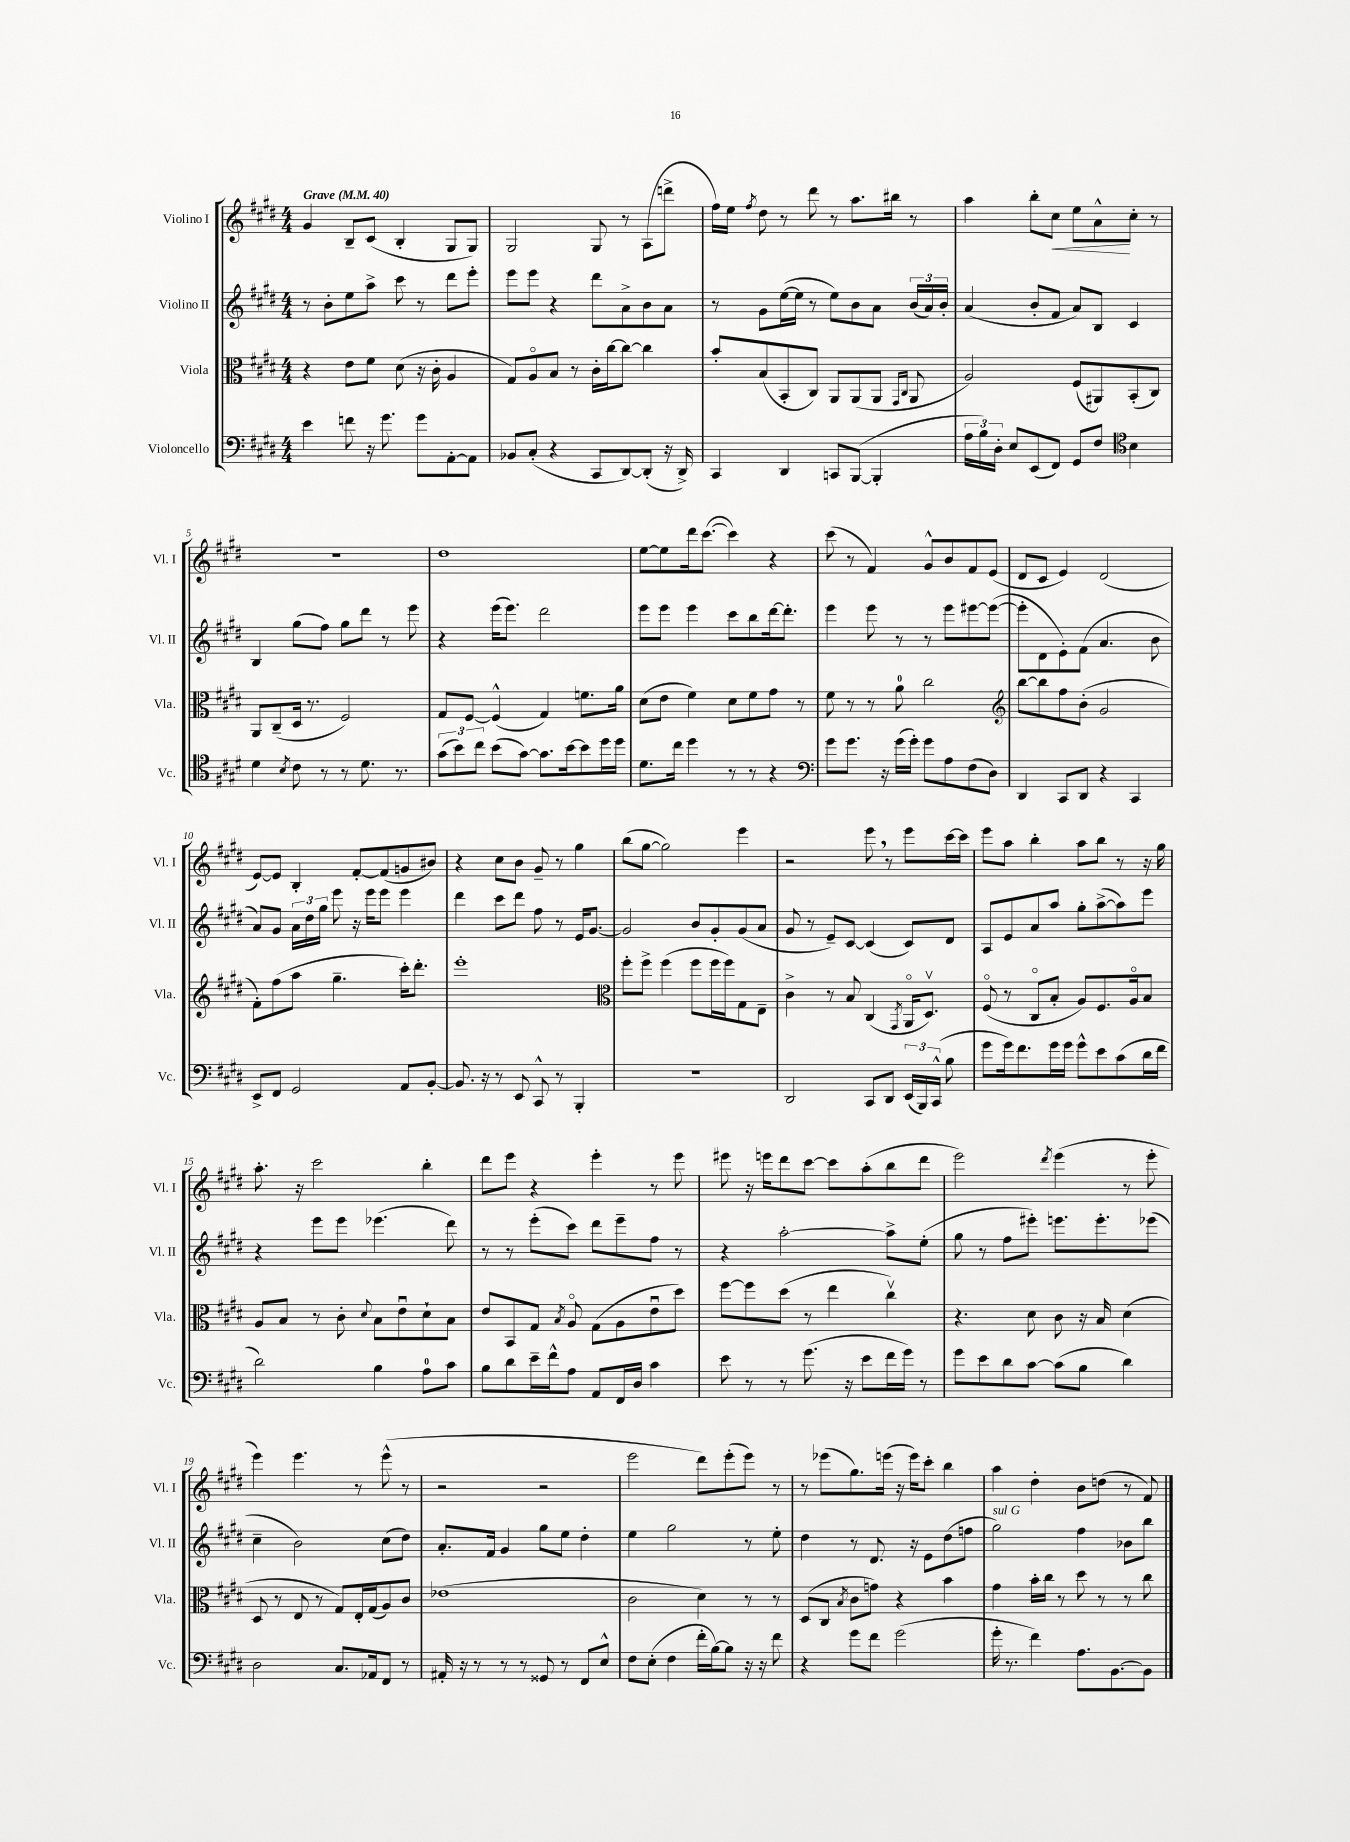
<<
\new StaffGroup <<
\new Staff = "s0" \with { instrumentName = "Violino I" shortInstrumentName = "Vl. I" } {
    \clef treble \key e \major \numericTimeSignature \time 4/4 \tempo "Grave" 4 = 40
    \autoBeamOff gis'4 b8[-- cis'8]( b4-. gis8[ gis8]) |
    gis2 gis8 r8 a8[( d'''8]-> |
    fis''16[) e''16] \acciaccatura { fis''8 } dis''8 r8 dis'''8 r8 a''8.[ bis''16] r8 |
    a''4 b''8[-. cis''8]\< e''8[ a'8-^\! cis''8]-. r8 |
    R1 |
    dis''1 |
    e''8[~ e''8 dis'''16 cis'''8.]~( cis'''4) r4 |
    cis'''8( r8 fis'4) gis'8[-^ b'8 fis'8 e'8]( |
    dis'8[ cis'8] e'4) dis'2( |
    e'8[~) e'8] b4-. fis'8[~-. fis'8( g'8 bis'8]) |
    r4 cis''8[ b'8] gis'8-- r8 gis''4 |
    b''8[( gis''8]~ gis''2) e'''4 |
    r2 e'''8 \breathe r8 e'''8[ cis'''16~ cis'''16] |
    e'''8[ a''8] b''4-. a''8[ b''8] r8 r16 gis''16 |
    a''8.-. r16 cis'''2 b''4-. |
    dis'''8[ e'''8] r4 e'''4-. r8 e'''8 |
    eis'''8 r16 e'''16[ dis'''8 cis'''8]~ cis'''8[ a''8-.( b''8 dis'''8] |
    e'''2) \acciaccatura { dis'''8 } e'''4( r8 e'''8-. |
    e'''4) e'''4. r8 e'''8-^( r8 |
    r2 r2 |
    e'''2 dis'''8[) e'''8-.( e'''8]) r8 |
    r8 ees'''8[( gis''8.) e'''16]( r16 e'''16[) cis'''8]-. b''4 |
    a''4 dis''4-. b'8[ d''8]( r8 fis'8) \bar "|." |
}
\new Staff = "s1" \with { instrumentName = "Violino II" shortInstrumentName = "Vl. II" } {
    \clef treble \key e \major \numericTimeSignature \time 4/4
    \autoBeamOff r8 b'8[-. e''8 a''8]-> cis'''8 r8 dis'''8[ e'''8]-. |
    e'''8[ e'''8] r4 dis'''8[ a'8-> b'8 a'8] |
    r8 gis'8[ e''16~( e''16] r8 e''8[) b'8 a'8] \tuplet 3/2 { b'16[( a'16) b'16]-. } |
    a'4( b'8[-. fis'8] a'8[) b8] cis'4 |
    b4 gis''8[( fis''8]) gis''8[ dis'''8] r8 e'''8 |
    r4 e'''16[( e'''8.]) dis'''2 |
    e'''8[ e'''8] e'''4 cis'''8[ b''8 dis'''16~ dis'''8.]-. |
    e'''4 e'''8 r8 r8 e'''8[ eis'''8~ eis'''8]~( |
    eis'''8[-. dis'8 e'8-.) fis'8]( a'4. b'8 |
    a'8[) gis'8] \tuplet 3/2 { a'16[ dis''16 gis''16] } e'''8 r16 e'''16[ e'''8] e'''4 |
    dis'''4 cis'''8[ dis'''8] fis''8 r8 e'16[ gis'8.]~ |
    gis'2 b'8[ gis'8-. gis'8( a'8] |
    gis'8 r8 e'8[--) cis'8]~ cis'4( cis'8[) dis'8] |
    a8[ e'8 a'8 a''8] gis''8[-. a''8~->( a''8) e'''8] |
    r4 e'''8[ e'''8] ees'''4.( dis'''8) |
    r8 r8 e'''8[-.( cis'''8]) dis'''8[ e'''8-- fis''8] r8 |
    r4 a''2~-. a''8[-> e''8]-.( |
    gis''8 r8 fis''8[ eis'''8]-.) e'''8.[ e'''8.-. ees'''8]( |
    cis''4-- b'2) cis''8[( dis''8]) |
    a'8.[-. fis'16] gis'4 gis''8[ e''8] dis''4-. |
    e''4 gis''2 r8 e''8-. |
    dis''4 r8 dis'8. r16 e'8[ dis''8( f''8] |
    gis''2^\markup { \italic "sul G" }) fis''4 bes'8[ b''8] \bar "|." |
}
\new Staff = "s2" \with { instrumentName = "Viola" shortInstrumentName = "Vla." } {
    \clef alto \key e \major \numericTimeSignature \time 4/4
    \autoBeamOff r4 e'8[ fis'8] dis'8( r16 cis'16-. a4 |
    gis8[) a8\flageolet b8] r8 cis'16[-. cis''16~ cis''8]~ cis''4 |
    b'8[-. b8( b,8-. cis8]) a,8[ a,8( a,8] \grace { gis,16[ cis16] } a,8 |
    a2) fis8[( ais,8) b,8-.( cis8]) |
    a,8[ cis8--( dis16] r8. fis2) |
    gis8[ fis8]~ fis4-^( gis4) f'8.[ a'16] |
    dis'8[( e'8] fis'4) dis'8[ fis'8 gis'8] r8 |
    fis'8 r8 r8 a'8-0 cis''2 |
    \clef treble b''8[~ b''8 fis''8 b'8]-.( gis'2 |
    fis'8[-.) fis''8( a''8] gis''4.-- cis'''16[-.) dis'''8.]-. |
    e'''1-. |
    \clef alto fis''8[-. fis''8]-> fis''4( fis''8[ fis''16 fis''16) gis8 e8]-- |
    cis'4-> r8 b8 cis4( \acciaccatura { gis,8 } a,16[\flageolet dis8.]\upbow) |
    fis8\flageolet( r8 cis8[\flageolet b8]-. a8[) fis8. a16\flageolet b8] |
    a8[ b8] r8 cis'8-. \appoggiatura { dis'8 } b8[ e'8\downbow dis'8-! b8] |
    e'8[ b,8 gis8] \acciaccatura { b8 } a8\flageolet gis8[( a8 e'8\downbow dis''8]) |
    fis''8[~ fis''8 dis''8]( r8 e''4 cis''4\upbow) |
    r4. dis'8 cis'8 r16 b16 dis'4( |
    dis8 r8 e8 r8 gis8[) e16-. gis16( a8) cis'8] |
    ees'1( |
    cis'2 dis'4) r8 r8 |
    dis8[( cis8] \acciaccatura { b8 } cis'8[ g'8]) r4 b'4 |
    gis'4 b'16[-. cis''16] r8 dis''8 r8 r8 cis''8 \bar "|." |
}
\new Staff = "s3" \with { instrumentName = "Violoncello" shortInstrumentName = "Vc." } {
    \clef bass \key e \major \numericTimeSignature \time 4/4
    \autoBeamOff e'4 f'8 r16 gis'8. gis'8[ a,8~-. a,8] |
    bes,8[ cis8]-.( r4 cis,8[ dis,8~) dis,8]-.( r16 dis,16->) |
    cis,4 dis,4 c,8[ b,,8]~( b,,4-. |
    \tuplet 3/2 { a16[ b16) dis16]-. } e8[ e,8( fis,8]) gis,8[ fis8] \clef tenor b4 |
    dis'4 \acciaccatura { b8 } cis'8 r8 r8 dis'8. r8. |
    \tuplet 3/2 { gis'8[( b'8) cis''8] } b'8[( gis'8]~) gis'8.[ b'16~ b'8 dis''16 dis''16] |
    dis'8.[ cis''16] dis''4 r8 r8 r4 |
    \clef bass gis'8[ gis'8.] r16 gis'16[( gis'16]-.) gis'8[ a8 fis8( dis8]) |
    dis,4 cis,8[ dis,8] r4 cis,4 |
    e,8[-> fis,8] gis,2 a,8[ b,8]~-. |
    b,8. r16 r8 e,8 cis,8-^ r8 b,,4-. |
    R1 |
    dis,2 cis,8[ dis,8] \tuplet 3/2 { e,16[( b,,16) cis,16]-^( } b8 |
    gis'8[ gis'16) fis'8. gis'16 gis'16] gis'8[-^ e'8 cis'8( dis'16 fis'16] |
    dis'2) b4 a8[-0 cis'8] |
    b8[ dis'8 e'16-- fis'16-^ a8] a,8[ fis,16 dis16] cis'4 |
    e'8 r8 r8 gis'8.( r16 e'8[ fis'16 gis'16]) r8 |
    gis'8[ e'8 dis'8 cis'8]~ cis'8[( b8] dis'4) |
    dis2 cis8.[ aes,16 fis,8] r8 |
    ais,16-. r16 r8 r8 r8 gisis,8 r8 fis,8[ e8]-^ |
    fis8[ e8]-.( fis4 fis'16[-. b16~) b8] r16 r16 fis'8 |
    r4 gis'8[ fis'8] gis'2( |
    gis'16-. r8. fis'4) a8.[ b,8.~ b,8] \bar "|." |
}
>>
>>
